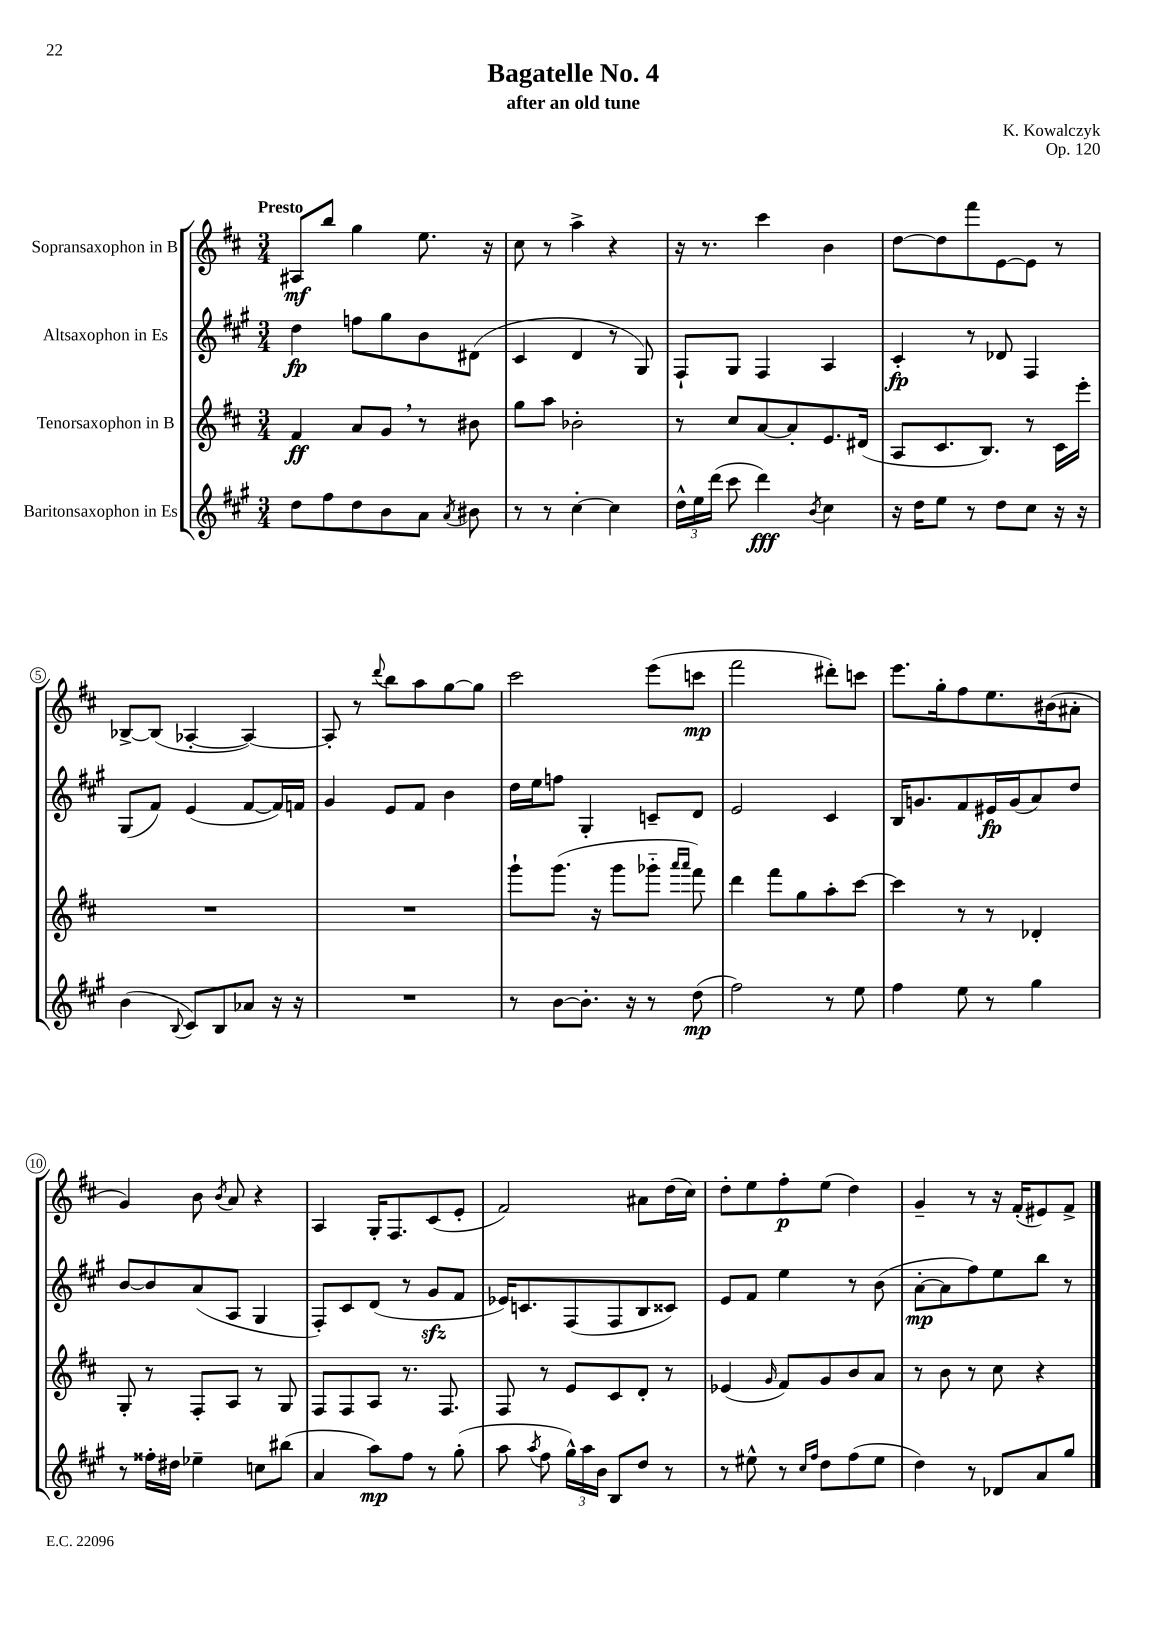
\header { title = "Bagatelle No. 4" composer = "K. Kowalczyk" subtitle = "after an old tune" opus = "Op. 120" }
<<
\new StaffGroup <<
\new Staff = "s0" \with { instrumentName = "Sopransaxophon in B" } {
    \clef treble \key d \major \numericTimeSignature \time 3/4 \tempo "Presto"
    \autoBeamOff ais8[\mf b''8] g''4 e''8. r16 |
    cis''8 r8 a''4-> r4 |
    r16 r8. cis'''4 b'4 |
    d''8[~ d''8 fis'''8 e'8~ e'8] r8 |
    bes8[~-> bes8]( aes4~-. aes4~) |
    aes8-. r8 \appoggiatura { d'''8 } b''8[ a''8 g''8~ g''8] |
    cis'''2 e'''8[( c'''8]\mp |
    fis'''2 dis'''8[-.) c'''8] |
    e'''8.[ g''16-. fis''8 e''8. bis'16( ais'8]-. |
    g'4) b'8 \acciaccatura { b'8 } a'8 r4 |
    a4 g16[-. fis8. cis'8( e'8]-. |
    fis'2) ais'8[ d''16( cis''16]) |
    d''8[-. e''8 fis''8-.\p e''8]( d''4) |
    g'4-- r8 r16 fis'16[-.( eis'8) fis'8]-> \bar "|." |
}
\new Staff = "s1" \with { instrumentName = "Altsaxophon in Es" } {
    \clef treble \key a \major \numericTimeSignature \time 3/4
    \autoBeamOff d''4\fp f''8[ gis''8 b'8 dis'8]( |
    cis'4 d'4 r8 gis8) |
    fis8[-! gis8] fis4 a4 |
    cis'4-.\fp r8 des'8 fis4 |
    gis8[( fis'8]) e'4( fis'8[~ fis'16) f'16] |
    gis'4 e'8[ fis'8] b'4 |
    d''16[ e''16 f''8] gis4-. c'8[-- d'8] |
    e'2 cis'4 |
    b16[ g'8. fis'8 eis'16\fp g'16( a'8) d''8] |
    b'8[~ b'8 a'8( a8] gis4 |
    fis8[-.) cis'8 d'8]( r8 gis'8[\sfz fis'8] |
    ees'16[) c'8. fis8( fis8 b8 cisis'8]) |
    e'8[ fis'8] e''4 r8 b'8( |
    a'8[~-.\mp a'8 fis''8) e''8 b''8] r8 \bar "|." |
}
\new Staff = "s2" \with { instrumentName = "Tenorsaxophon in B" } {
    \clef treble \key d \major \numericTimeSignature \time 3/4
    \autoBeamOff fis'4\ff a'8[ g'8] \breathe r8 bis'8 |
    g''8[ a''8] bes'2-. |
    r8 cis''8[ a'8~ a'8-. e'8. dis'16]( |
    a8[ cis'8. b8.]) r8 cis'16[ e'''16]-. |
    R2. |
    R2. |
    g'''8[-! g'''8.]( r16 g'''8[ ges'''8]-_ \grace { a'''16[ a'''16] } fis'''8) |
    d'''4 fis'''8[ g''8 a''8-. cis'''8]~ |
    cis'''4 r8 r8 des'4-. |
    g8-. r8 fis8[-. a8] r8 g8 |
    fis8[ fis8 a8] r8. fis8. |
    fis8 r8 e'8[ cis'8 d'8]-. r8 |
    ees'4( \grace { g'16 } fis'8[) g'8 b'8 a'8] |
    r8 b'8 r8 cis''8 r4 \bar "|." |
}
\new Staff = "s3" \with { instrumentName = "Baritonsaxophon in Es" } {
    \clef treble \key a \major \numericTimeSignature \time 3/4
    \autoBeamOff d''8[ fis''8 d''8 b'8 a'8] \acciaccatura { a'8 } bis'8 |
    r8 r8 cis''4~-. cis''4 |
    \tuplet 3/2 { d''16[-^ e''16 d'''16]( } cis'''8 d'''4\fff) \acciaccatura { b'8 } cis''4 |
    r16 d''16[ e''8] r8 d''8[ cis''8] r16 r16 |
    b'4( \appoggiatura { b8 } cis'8[) b8 aes'8] r16 r16 |
    R2. |
    r8 b'8[~ b'8.]-. r16 r8 d''8\mp( |
    fis''2) r8 e''8 |
    fis''4 e''8 r8 gis''4 |
    r8 fisis''16[-. dis''16] ees''4-- c''8[ bis''8]( |
    a'4 a''8[\mp) fis''8] r8 gis''8-.( |
    a''8 \acciaccatura { a''8 } fis''8 \tuplet 3/2 { gis''16[-^) a''16 b'16] } b8[ d''8] r8 |
    r8 eis''8-^ r8 \grace { cis''16[ fis''16] } d''8[ fis''8( eis''8] |
    d''4) r8 des'8[ a'8 gis''8] \bar "|." |
}
>>
>>
\layout { \context { \Score \override BarNumber.stencil = #(make-stencil-circler 0.1 0.3 ly:text-interface::print) } }
